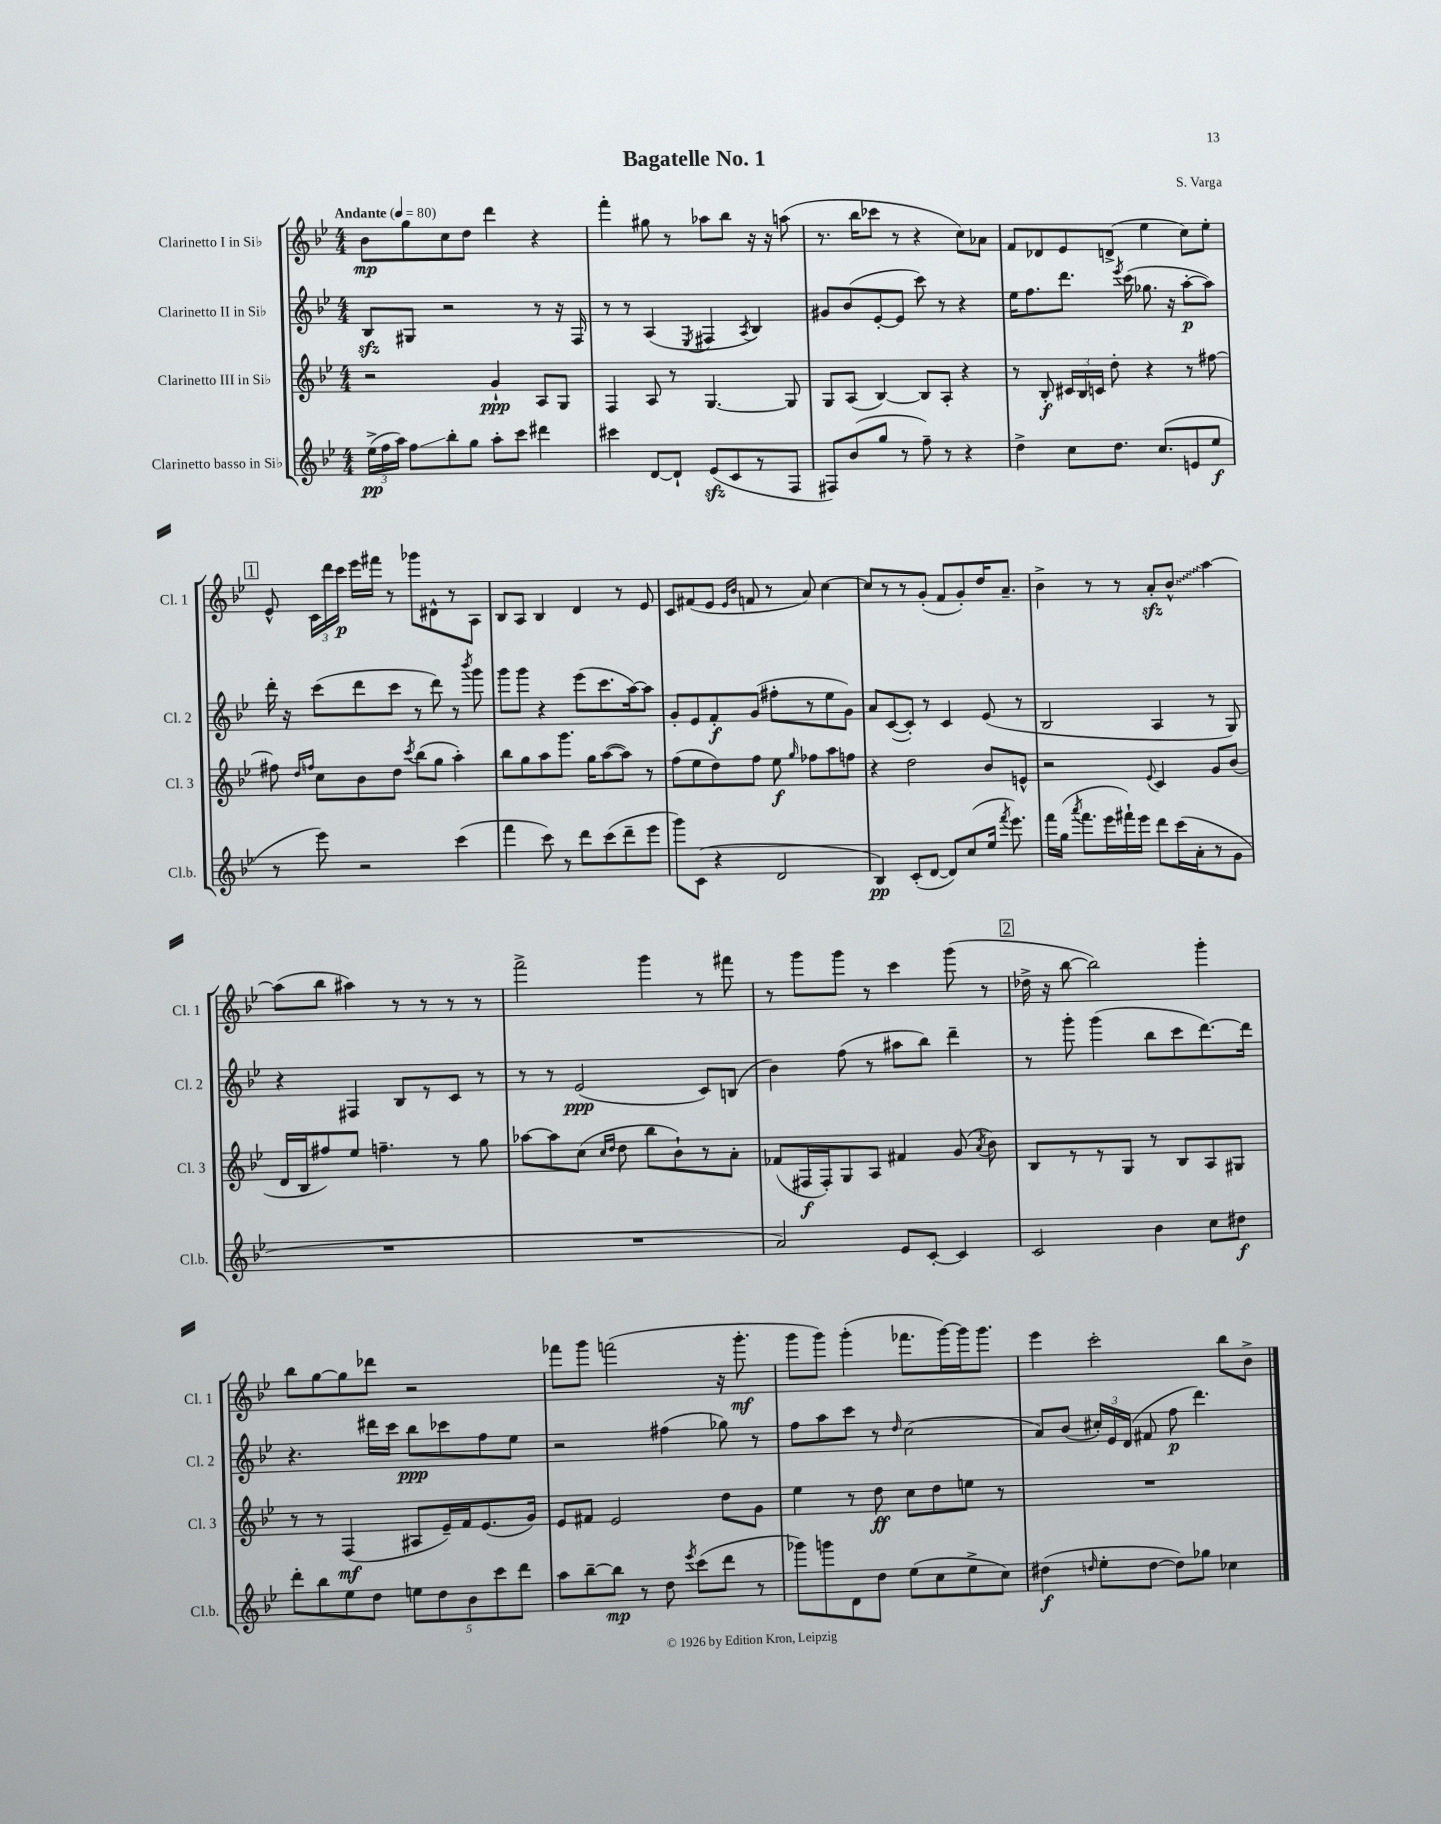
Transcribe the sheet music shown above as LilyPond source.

\header { title = "Bagatelle No. 1" composer = "S. Varga" }
<<
\new StaffGroup <<
\new Staff = "s0" \with { instrumentName = "Clarinetto I in Sib" shortInstrumentName = "Cl. 1" } {
    \clef treble \key bes \major \numericTimeSignature \time 4/4 \tempo "Andante" 4 = 80
    \autoBeamOff bes'8[\mp g''8 c''8 d''8] d'''4 r4 |
    f'''4-. gis''8 r8 aes''8[ bes''8] r16 r16 a''8( |
    r8. bes''16[ ces'''8] r8 r4 c''8[) aes'8] |
    f'8[ des'8 ees'8 d'8]->( ees''4 c''8[) ees''8]-. |
    \mark \markup { \box "1" } ees'8-^ \tuplet 3/2 { c'16[ d'''16 c'''16]\p } ees'''16[ fis'''16] r8 ges'''8[ dis'8-^ r8 a8] |
    bes8[ a8] bes4 d'4 r8 ees'8 |
    c'8[ fis'8( ees'8] \grace { ees'16[ bes'16] } f'8 r8 a'8) c''4~ |
    c''8[ r8 r8 g'8]-.( f'8[ g'8-.) d''16 a'8.]-- |
    bes'4-> r8 r8 a'8[-.\sfz \once \override Glissando.style = #'zigzag bes'8]-^\glissando a''4~ |
    a''8[( bes''8] ais''4) r8 r8 r8 r8 |
    f'''2-> g'''4 r8 fis'''8 |
    r8 g'''8[ g'''8] r8 c'''4 g'''8( r8 |
    \mark \markup { \box "2" } des''16-> r16 bes''8~ bes''2) g'''4-. |
    bes''8[ g''8~ g''8 des'''8] r2 |
    fes'''8[ g'''8] f'''2( r16 g'''8.-.\mf |
    g'''8[ g'''8]) g'''4-.( fes'''8.[ g'''16~) g'''16 g'''8.] |
    ees'''4 c'''2-. bes''8[ bes'8]-> \bar "|." |
}
\new Staff = "s1" \with { instrumentName = "Clarinetto II in Sib" shortInstrumentName = "Cl. 2" } {
    \clef treble \key bes \major \numericTimeSignature \time 4/4
    \autoBeamOff bes8[\sfz gis8] r2 r8 r16 f16 |
    r8 r8 a4( \acciaccatura { ees8 } fis4 \acciaccatura { a8 } bes4) |
    gis'8[ bes'8( ees'8~-. ees'8] c'''8) r8 r4 |
    ees''16[ f''8. d'''8.] \acciaccatura { ees'''8 } c'''16( ges''8. r16 a''8[~-.\p a''8]) |
    \mark \markup { \box "1" } d'''16-. r16 c'''8[( d'''8 c'''8] r8 d'''8) r8 \acciaccatura { bes'''8 } g'''8 |
    g'''8[ g'''8] r4 ees'''8[( c'''8. a''16~) a''8] |
    g'8[-. ees'8 f'8-.\f g'8]( fis''8[-. r8 ees''8 g'8]) |
    a'8[ c'8~( c'8]-.) r8 c'4 ees'8( r8 |
    bes2 a4 r8 g8) |
    r4 fis4 bes8[ r8 c'8] r8 |
    r8 r8 ees'2\ppp( c'8[) b8]( |
    bes'4) f''8( r8 ais''8[ bes''8]) d'''4-- |
    \mark \markup { \box "2" } r8 g'''8-. g'''4( bes''8[ c'''8 d'''8.~) d'''16] |
    r4. dis'''16[ c'''16] bes''8[\ppp ces'''8 f''8 ees''8] |
    r2 fis''4( ges''8) r8 |
    f''8[ a''8 c'''8] r8 \grace { d''16 } c''2( |
    a'8[) bes'8]( \tuplet 3/2 { cis''16[-.) ees'16 d'16]( } fis'8 f''8\p d'''4.) \bar "|." |
}
\new Staff = "s2" \with { instrumentName = "Clarinetto III in Sib" shortInstrumentName = "Cl. 3" } {
    \clef treble \key bes \major \numericTimeSignature \time 4/4
    \autoBeamOff r2 g'4-!\ppp a8[ g8] |
    f4 a8 r8 g4.~ g8 |
    g8[ a8]( bes4~) bes8[ a8]-. r4 |
    r8 bes8-.\f \tuplet 3/2 { cis'16[ bes16 c'16] } d''8-. r4 r8 fis''8~ |
    \mark \markup { \box "1" } fis''8 \grace { d''16[ f''16] } c''8[ bes'8 d''8] \acciaccatura { c'''8 } bes''8[( g''8] a''4-.) |
    bes''8[ g''8 a''8 g'''8.] g''16[ a''8~( a''8]) r8 |
    f''8[( ees''8 d''8) f''8] ees''8\f \grace { g''16 } fes''8[ a''8 f''8] |
    r4 d''2 bes'8[ e'8]-^ |
    r2 \appoggiatura { ees'8 } c'4 g'8[ bes'8]( |
    d'16[ bes16 fis''8) ees''8] f''4.-- r8 g''8 |
    aes''8[~ aes''8 c''8]( \grace { c''16[ d''16] } d''8 bes''8[ bes'8-!) r8 a'8]-. |
    fes'8[( fis16\f fis16-.) g8 a8] fis'4 g'8( \acciaccatura { a'8 } bes'8) |
    \mark \markup { \box "2" } bes8[ r8 r8 g8] r8 bes8[ a8 gis8] |
    r8 r8 f4\mf( ais8[ ees'16--) f'16 ees'8.( g'16]) |
    ees'8[ fis'8] ees'2 d''8[ g'8] |
    ees''4 r8 d''8\ff c''8[ d''8 e''8] r8 |
    R1 \bar "|." |
}
\new Staff = "s3" \with { instrumentName = "Clarinetto basso in Sib" shortInstrumentName = "Cl.b." } {
    \clef treble \key bes \major \numericTimeSignature \time 4/4
    \autoBeamOff \tuplet 3/2 { ees''16[->\pp( f''16 a''16]) } f''8[\glissando bes''8-. g''8] a''8[-. c'''8] dis'''4 |
    cis'''4 d'8[~ d'8]-! ees'8[\sfz( c'8 r8 f8] |
    fis8[) bes'8( g''8] r8 f''8--) r8 r4 |
    d''4-> c''8[ d''8.] c''8.[( e'8 ees''8]\f |
    \mark \markup { \box "1" } r8 ees'''8) r2 c'''4( |
    f'''4 c'''8) r8 d'''8[ c'''8( d'''8-- ees'''8] |
    g'''8[) c'8]( r4 d'2 |
    bes4\pp) c'8[-.( d'8]~ d'8[) c''8( ees''16] \acciaccatura { f'''8 } ees'''8.) |
    f'''16[ g''16]( \acciaccatura { a'''8 } f'''8.[ ees'''16 fis'''16-!) ees'''16] d'''8[ c'''16( a'16-. r8 g'8] |
    R1 |
    R1 |
    a'2) ees'8[ c'8]~-. c'4 |
    \mark \markup { \box "2" } c'2 bes'4 c''8[ dis''8]\f |
    d'''8[-. bes''8 ees''8 d''8] \tuplet 5/4 { e''8[ d''8 bes'8 c'''8 d'''8] } |
    a''8[ bes''8~-- bes''8]\mp r8 d''8 \acciaccatura { ees'''8 } c'''8[( d'''8] r8 |
    ges'''8[) g'''8 d'8 d''8] ees''8[( c''8 ees''8-> c''8]) |
    dis''4\f( \grace { d''16 } ees''8[-. d''8]~ d''8[) ges''8] ces''4 \bar "|." |
}
>>
>>
\layout { \context { \Score \remove "Bar_number_engraver" } }
